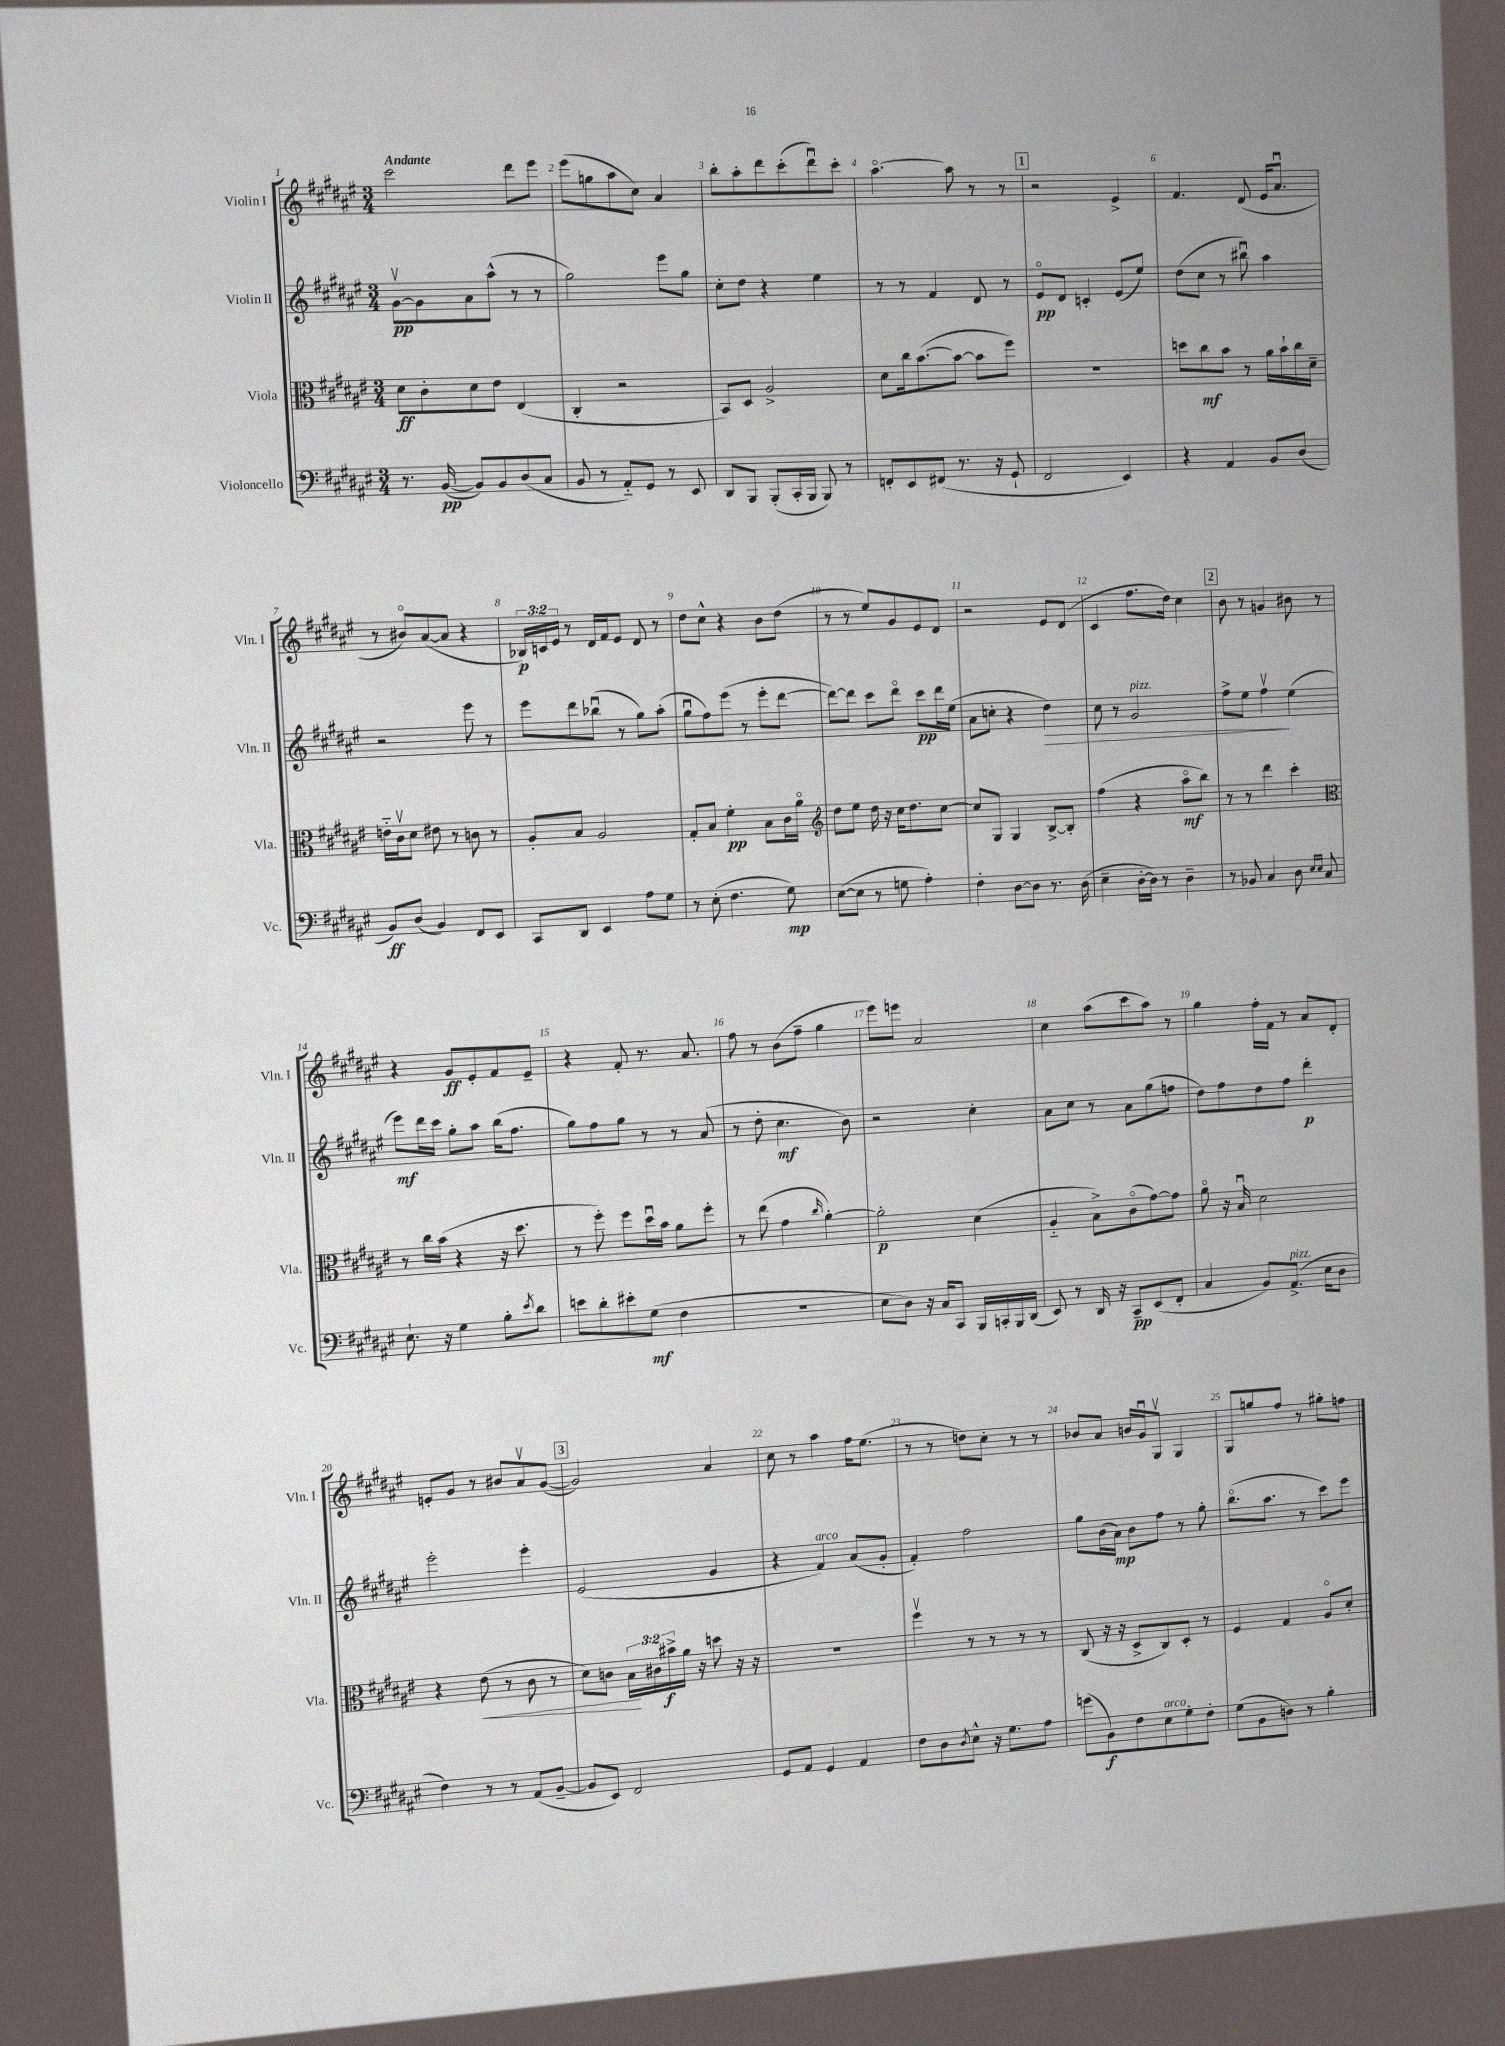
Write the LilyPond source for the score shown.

<<
\new StaffGroup <<
\new Staff = "s0" \with { instrumentName = "Violin I" shortInstrumentName = "Vln. I" } {
    \clef treble \key fis \major \numericTimeSignature \time 3/4 \override Staff.TupletNumber.text = #tuplet-number::calc-fraction-text \tempo "Andante"
    cis'''2 dis'''8 eis'''8 |
    eis'''8( g''8 ais''8 cis''8) ais'4 |
    b''8-. ais''8-. dis'''8 cis'''8-.( dis'''8\downbow) cis'''8-. |
    ais''4.~\flageolet ais''8 r8 r8 |
    \mark \markup { \box "1" } r2 eis'4-> |
    fis'4. dis'8( eis'16 ais'8.\downbow |
    r8 bis'8\flageolet) ais'8~( ais'8 r4 |
    \tuplet 3/2 { bes16\p) c'16 eis'16 } r8 dis'16 fis'16 eis'8 dis'8 r8 |
    dis''8 cis''8-^ r4 b'8 dis''8( |
    r8 r8 eis''8) gis'8 eis'8 dis'8 |
    r2 eis'8 dis'8( |
    cis'4 fis''8. dis''16) cis''4 |
    \mark \markup { \box "2" } b'8 r8 g'4 bis'8 r8 |
    r4 gis'8\ff eis'8-. fis'8 eis'8-- |
    r4 fis'8-. r8. ais'8. |
    fis''8 r8 b'8( fis''8-- gis''4 |
    eis'''8) e'''8 ais'2 |
    cis''4 ais''8( cis'''8 ais''8) r8 |
    gis''4 fis''16-. fis'16 r8 ais'8 dis'8-. |
    e'8-. gis'8 r8 bis'8 ais'8\upbow gis'8~( |
    \mark \markup { \box "3" } gis'2) ais'4 |
    cis''8 r8 ais''4 fis''16 eis''8.( |
    r8 r8 d''8) cis''8-. r8 r8 |
    bes'8 ais'8 b'16 gis'16\downbow gis8\upbow gis4 |
    gis8 g''8 fis''8 r8 gis''8-. f''8 \bar "|." |
}
\new Staff = "s1" \with { instrumentName = "Violin II" shortInstrumentName = "Vln. II" } {
    \clef treble \key fis \major \numericTimeSignature \time 3/4
    gis'8~\upbow\pp gis'8 ais'8 ais''8-^( r8 r8 |
    gis''2) eis'''8 gis''8 |
    cis''8-. dis''8 r4 eis''4 |
    r8 r8 fis'4 dis'8 r8 |
    \mark \markup { \box "1" } eis'8\flageolet\pp dis'8 c'4-. eis'8( eis''8) |
    dis''8( cis''8 r8 bis''8\downbow) ais''4 |
    r2 eis'''8 r8 |
    eis'''8 dis'''8 bes''8\downbow( r8 gis''8) ais''8-.( |
    gis''8\downbow fis''8) eis'''8( r8 eis'''8-. dis'''8~ |
    dis'''8~) dis'''8 cis'''8 dis'''8\flageolet cis'''8\pp dis'''16 eis''16( |
    ais'8 c''8-. r4 dis''4\>) |
    cis''8 r8 gis'2^\markup { \italic "pizz." } |
    \mark \markup { \box "2" } fis''8-> eis''8 fis''4\upbow\! eis''4( |
    eis'''8\mf) dis'''16 cis'''16 gis''8-. ais''8 b''16( fis''8. |
    gis''8) fis''8 gis''8 r8 r8 ais'8( |
    r8 dis''8-. cis''4.\mf b'8) |
    r2 cis''4-. |
    ais'8 cis''8 r8 ais'8 gis''8( f''8 |
    dis''8) fis''8 dis''8 fis''8 dis'''4-.\p |
    eis'''2-. eis'''4-. |
    \mark \markup { \box "3" } eis'2( gis'4 |
    r4 fis'4^\markup { \italic "arco" }) ais'8( gis'8-. |
    fis'4-.) fis''2 |
    gis''8 b'16( ais'16\mp) b'8 fis''8 r8 gis''8-. |
    b''8.\flageolet( ais''8. r8 cis'''8) eis'''8 \bar "|." |
}
\new Staff = "s2" \with { instrumentName = "Viola" shortInstrumentName = "Vla." } {
    \clef alto \key fis \major \numericTimeSignature \time 3/4 \override Staff.TupletNumber.text = #tuplet-number::calc-fraction-text
    dis'8\ff cis'8-. dis'8 eis'8 eis4( |
    cis4-. r2 |
    b,8) dis8 ais2-> |
    dis'8 cis''16 b'8.~( b'8~ b'8 fis''8) |
    \mark \markup { \box "1" } r2. |
    d''8 cis''8\mf b'8 r8 ais'16 b'16-! cis''16 dis'16-- |
    e'16-_ cis'16\upbow dis'8 eis'8 r8 c'8 r8 |
    ais8-. b8 ais2 |
    gis8-. b8 fis'4-.\pp b8 cis'16 ais'16\flageolet |
    \clef treble dis''8 eis''8 dis''16 r16 cis''16 dis''8. cis''8~ |
    cis''8 gis8 gis4 b8~-> b8-. |
    fis''4( r4 ais''8\flageolet\mf b''8) |
    \mark \markup { \box "2" } r8 r8 dis'''4 cis'''4-. |
    \clef alto r8 cis''16 b'16( r4 r16 dis''8. |
    r8 fis''8-.) fis''8 dis''16\downbow b'16 ais'8 fis''8-. |
    r8 eis''8( gis'4 \grace { cis''16 } ais'4~-.) |
    ais'2-.\p dis'4( |
    ais4-_ b8->) cis'8\flageolet( gis'8~) gis'8 |
    ais'8\flageolet r16 b16\downbow dis'2 |
    r4 eis'8\<( r8 cis'8 r8 |
    \mark \markup { \box "3" } dis'8) c'8 \tuplet 3/2 { b16\! cis'16 bis'16->\f } ais'16 r16 d''8 r16 r16 |
    R2. |
    fis''4\upbow r8 r8 r8 r8 |
    cis8( r16 r16 dis8-> cis8) dis8-. r8 |
    fis4 gis4 ais8\flageolet dis'8-. \bar "|." |
}
\new Staff = "s3" \with { instrumentName = "Violoncello" shortInstrumentName = "Vc." } {
    \clef bass \key fis \major \numericTimeSignature \time 3/4
    r8. b,16~\pp( b,8) b,8 dis8( cis8 |
    b,8 r8 ais,8-_) gis,8 r8 eis,8 |
    dis,8 b,,8 b,,8-.( cis,16-. b,,16 b,,8) r8 |
    f,8-. eis,8 fis,8( r8. r16 gis,8-! |
    \mark \markup { \box "1" } fis,2 eis,4) |
    r4 ais,4 b,8 dis8( |
    b,8\ff) dis8( b,4) fis,8 eis,8 |
    cis,8 dis,8 eis,4 ais8 gis8 |
    r8 eis8-.( fis4. gis8\mp) |
    eis8~( eis8 r8 g8 ais4-.) |
    fis4-. dis8~ dis8 r8. dis16( |
    eis4-- dis16~-. dis16) r8 dis4-- |
    \mark \markup { \box "2" } r8 bes,8 cis4 dis8 \grace { eis16 eis16 } cis8 |
    eis8.-! r16 gis4 b8-. \acciaccatura { eis'8 } dis'8 |
    e'8 dis'8-. eis'8-. gis8\mf( fis4 |
    R2. |
    eis8 dis8) r16 cis16 cis,8 b,,16 c,16-. b,,16 dis,16( |
    eis,8) r8 dis,16 r16 cis,8--\pp eis,8( fis,8-. |
    cis4 b,8) ais,8.->^\markup { \italic "pizz." }( eis16 dis8 |
    fis4) r8 r8 ais,8( b,8~-- |
    \mark \markup { \box "3" } b,8 eis,8) fis,2 |
    gis,8 ais,8 gis,4 ais,4 |
    fis8 dis8 \acciaccatura { dis8 } eis8-^ r16 gis8. ais8 |
    g'8( b,8\f) fis8 eis8^\markup { \italic "arco" } gis8-. fis8-. |
    gis8( b,8 d8) r8 b4-. \bar "|." |
}
>>
>>
\layout { \context { \Score \override BarNumber.break-visibility = ##(#f #t #t) barNumberVisibility = #all-bar-numbers-visible } }
